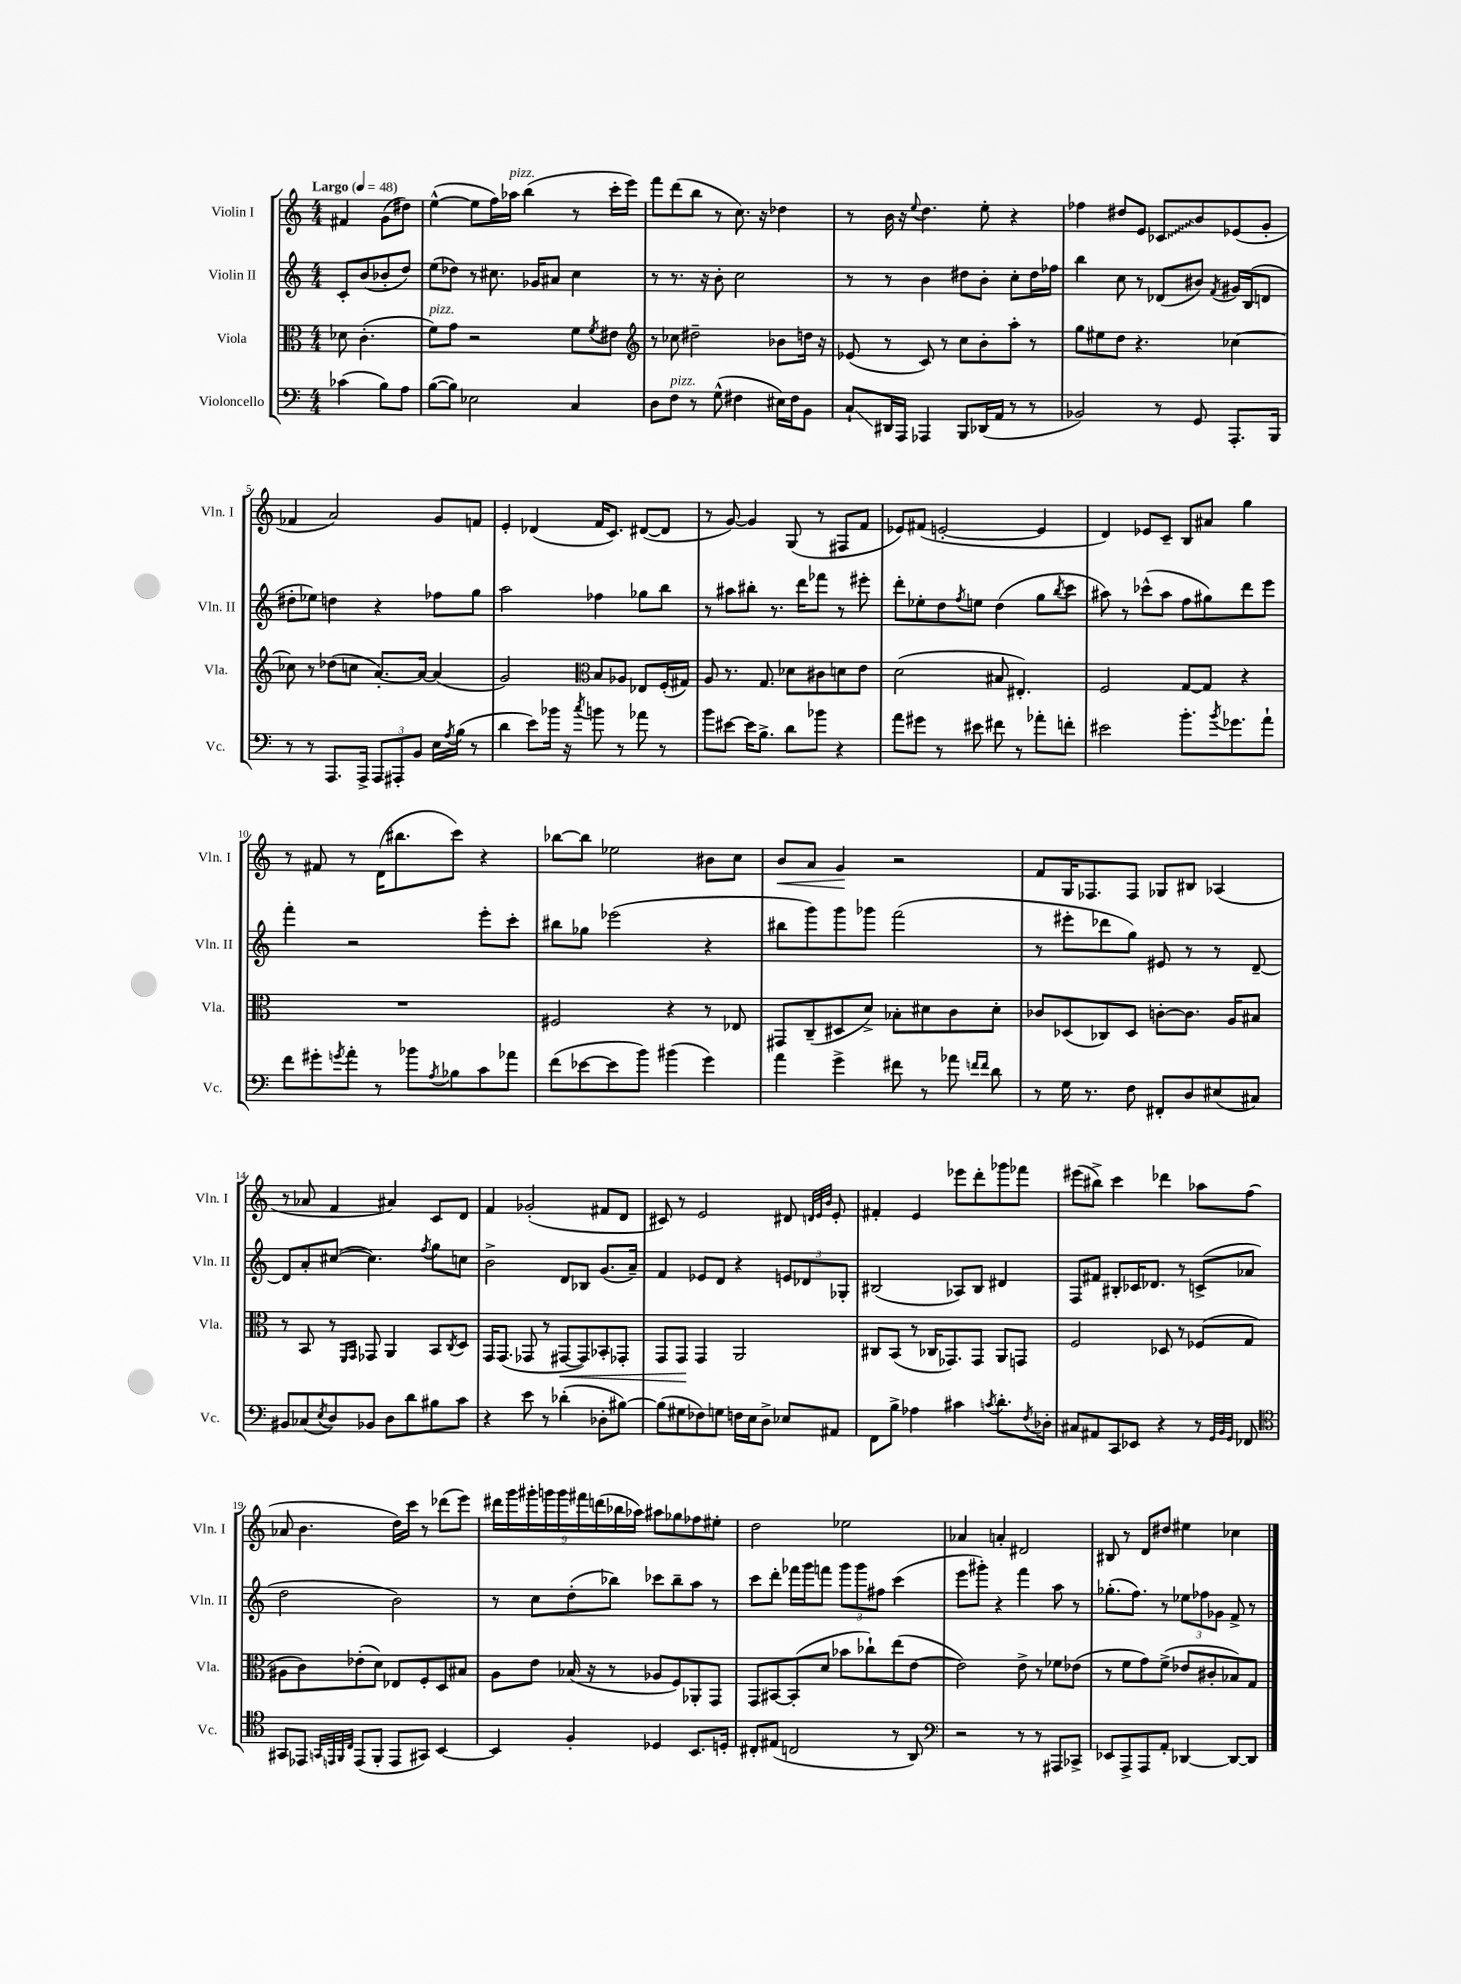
<<
\new StaffGroup <<
\new Staff = "s0" \with { instrumentName = "Violin I" shortInstrumentName = "Vln. I" } {
    \clef treble \key c \major \numericTimeSignature \time 4/4 \partial 2 \tempo "Largo" 4 = 48
    fis'4 g'8( dis''8) |
    e''4~-^( e''8 f''16) aes''16^\markup { \italic "pizz." } b''4( r8 c'''16-. e'''16) |
    f'''8 d'''8( b''8 r8 c''8.) r16 des''4 |
    r8 b'16 r16 \appoggiatura { e''8 } d''4. e''8-. r4 |
    fes''4 dis''8 e'8 \once \override Glissando.style = #'zigzag ces'8\glissando b'8 ees'8( g'8-. |
    fes'4 a'2) g'8 f'8 |
    e'4-. des'4( f'16 c'8.) dis'8~( dis'8 |
    r8 g'8~) g'4 g8( r8 fis8 f'8 |
    ees'8) fis'8( e'2~-. e'4 |
    d'4) ees'8 c'8-- b8 ais'8 g''4 |
    r8 fis'8 r8 d'16( bis''8. c'''8) r4 |
    bes''8~ bes''8 ees''2 bis'8 c''8 |
    b'8\< a'8 g'4\! r2 |
    f'8 g16 fes8. fes8 ges8 bis8 aes4( |
    r8 aes'8 f'4 ais'4) c'8 d'8 |
    f'4 ges'2-.( fis'8 d'8 |
    cis'8) r8 e'2 dis'8 \grace { d'32 e'32 b'32 } e'8-. |
    fis'4-. e'4 ees'''8 d'''8-. ges'''8 fes'''8 |
    eis'''8( bis''8->) c'''4 des'''4 aes''8 f''8( |
    aes'8 b'4. d''16) c'''16 r8 des'''8( e'''8) |
    \tuplet 9/8 { dis'''16 g'''16 gis'''16-. g'''16 g'''16 fis'''16 d'''16( bes''16 aes''16) } ais''8 ges''8 fes''8 eis''8-. |
    d''2 ees''2 |
    aes'4 a'4-. dis'2 |
    bis8 r8 d'8 dis''8 eis''4 ces''4 \bar "|." |
}
\new Staff = "s1" \with { instrumentName = "Violin II" shortInstrumentName = "Vln. II" } {
    \clef treble \key c \major \numericTimeSignature \time 4/4 \partial 2
    c'8-. b'8( bes'8-. d''8) |
    e''8( des''8) r8 cis''8. ges'16 ais'8 cis''4 |
    r8 r8. r16 b'8-. c''2 |
    r8 r8 b'4 dis''8 b'8-. c''8-. dis''16 fes''16 |
    b''4 c''8 r8 des'8( bis'8) \acciaccatura { f'8 } gis'16 b16( d'8 |
    dis''8-. ees''8) d''4 r4 fes''8 g''8 |
    a''2 fes''4 ges''8 b''8 |
    r8 ais''8 bis''8-. r8. d'''16 fes'''8 r8 eis'''8-. |
    d'''8-. ees''8-. d''8 \acciaccatura { f''8 } e''8 d''4( g''8 \acciaccatura { b''8 } c'''8 |
    ais''8) r8 ces'''8-^( ais''8 f''8 gis''8) d'''8 e'''8 |
    f'''4-. r2 e'''8-. c'''8-. |
    bis''8 ges''8 ees'''2( r4 |
    bis''8 g'''8) g'''8 ges'''8 f'''2( |
    r8 eis'''8-. des'''8 g''8) eis'8 r8 r8 d'8~-- |
    d'8 a'8-. cis''8~( cis''4.) \acciaccatura { f''8 } g''8 c''8 |
    b'2-> d'8 bes8 g'8.( a'16--) |
    f'4 ees'8 d'8 r4 \tuplet 3/2 { e'8 des'8 ges8-. } |
    bis2( aes8) bis8 dis'4 |
    f8 fis'8 bis8-. ces'16 des'8. r8 c'8->( aes'8 |
    d''2 b'2) |
    r8 c''8 d''8-.( bes''8) ces'''8 bes''8-- a''8 r8 |
    c'''8 d'''8-. fes'''16 g'''16 f'''8 \tuplet 3/2 { g'''8 g'''8 fis''8 } c'''4( |
    e'''8 gis'''8-.) r4 f'''4 a''8 r8 |
    ges''8.-.( f''8.) r8 \tuplet 3/2 { ees''8 fes''8 ges'8 } f'8-> r8 \bar "|." |
}
\new Staff = "s2" \with { instrumentName = "Viola" shortInstrumentName = "Vla." } {
    \clef alto \key c \major \numericTimeSignature \time 4/4 \partial 2
    des'8 c'4.-.( |
    f'8^\markup { \italic "pizz." }) g'8 r2 f'8 \acciaccatura { f'8 } eis'8 |
    \clef treble r8 ces''8 dis''2-- bes'8 d''16 r16 |
    ees'8( r8 c'8) r8 c''8 b'8-. a''8-. r8 |
    g''8 eis''8 d''8 r4. ces''4~ |
    ces''8 r8 des''8( c''8 a'8.~-.) a'16~ a'4( |
    g'2) \clef alto b8 aes8 ees8 f16-.( gis16) |
    a8 r8. g8. des'8 cis'8 d'8 e'8 |
    d'2( bis8 eis4.-.) |
    f2 g8~ g8 r4 |
    R1 |
    fis2 r4 r8 ees8 |
    gis,8 c8--( dis8 d'8->) bes8-. dis'8 c'8 dis'8-. |
    ces'8 des8( ces8) des8 c'8~-. c'8. a16 bis8 |
    r8 b,8 r8 \grace { f,16 g,16 } ges,8 a,4 b,8 \acciaccatura { c8 } d8 |
    g,16 g,8.( ges,8 r8 gis,8~\< gis,8) bes,8-. ges,8-. |
    g,8 g,8\! g,4 a,2 |
    cis8 b,8( r8 ces16 ges,8.) ges,8 a,8 g,8 |
    f2 des8 r8 fes8( g8 |
    ais8 c'8) ees'8-.( d'8) ees8 f8-. d8 bis8 |
    a8 e'8 bes16( r16 r8 aes8 f8) aes,8-. g,8 |
    g,8 bis,8~ bis,8-.( d'8 bes'8 ces''8-!) e''8( e'8~ |
    e'2) e'8-> r8 fes'8 ees'8( |
    r8 f'8 g'8) f'8->( ees'8 cis'8-. bes8) g8 \bar "|." |
}
\new Staff = "s3" \with { instrumentName = "Violoncello" shortInstrumentName = "Vc." } {
    \clef bass \key c \major \numericTimeSignature \time 4/4 \partial 2
    ces'4( b8) a8 |
    b8~( b8) ees2 c4 |
    d8 f8^\markup { \italic "pizz." } r8 g8-^( fis4 eis16) fis16 b,8 |
    c8-!\glissando dis,16 a,,16 aes,,4 b,,8 des,16( a,16 r8 r8 |
    bes,2) r8 g,8 a,,8.-. b,,16 |
    r8 r8 a,,8. a,,16-> \tuplet 3/2 { a,,8 ais,,8-. b,8 } e16 \acciaccatura { a8 } b16( r8 |
    d'4 e'8) bes'16 r16 \acciaccatura { c''8 } b'8 r8 aes'8 r8 |
    b'8 eis'8~ eis'16 b8.-> d'8 bes'8 r4 |
    a'8 gis'8 r8 eis'8 fis'8 r8 aes'8-. f'8-. |
    eis'2 b'8.-. \acciaccatura { b'8 } ges'8. a'8-! |
    f'8 gis'8-. \acciaccatura { g'8 } a'8-. r8 bes'8 \acciaccatura { a8 } bes8 c'8 aes'8 |
    f'8( ees'8~ ees'8 b'8) bis'4( g'4) |
    a'4 g'4-> fis'8 r8 aes'8 \grace { f'16 f'16 } d'8 |
    r8 g16 r8. f8 fis,8-. d8 eis8( cis8) |
    bis,8 ces8( \acciaccatura { e8 } d8) bes,8 d8 d'8 bis8 c'8 |
    r4 e'8 r8 des'4-.( des8-. bis8~) |
    bis8( gis8 fes8) g8 f16 e16 d8-> ees8 ais,8 |
    f,8 b8-> aes4 cis'4 \acciaccatura { c'8 } d'8.-. \acciaccatura { f8 } des16-. |
    cis8 ais,8 c,8 ees,8 r4 r8 \grace { g,32 b,32 g,32 } fes,8 |
    \clef tenor gis,8 ees,8 \grace { g,32 e,32 f,32 c32 } e,8( f,8-. e,8 gis,8) b,4~ |
    b,4 f4-. des4 b,8. d16-. |
    cis8-. eis8( c2 r8 a,8) |
    \clef bass r2 r8 r8 ais,,8 ces,8-> |
    ees,8 a,,8-> a,,8 a,8-. des,4~ des,8~ des,8 \bar "|." |
}
>>
>>
